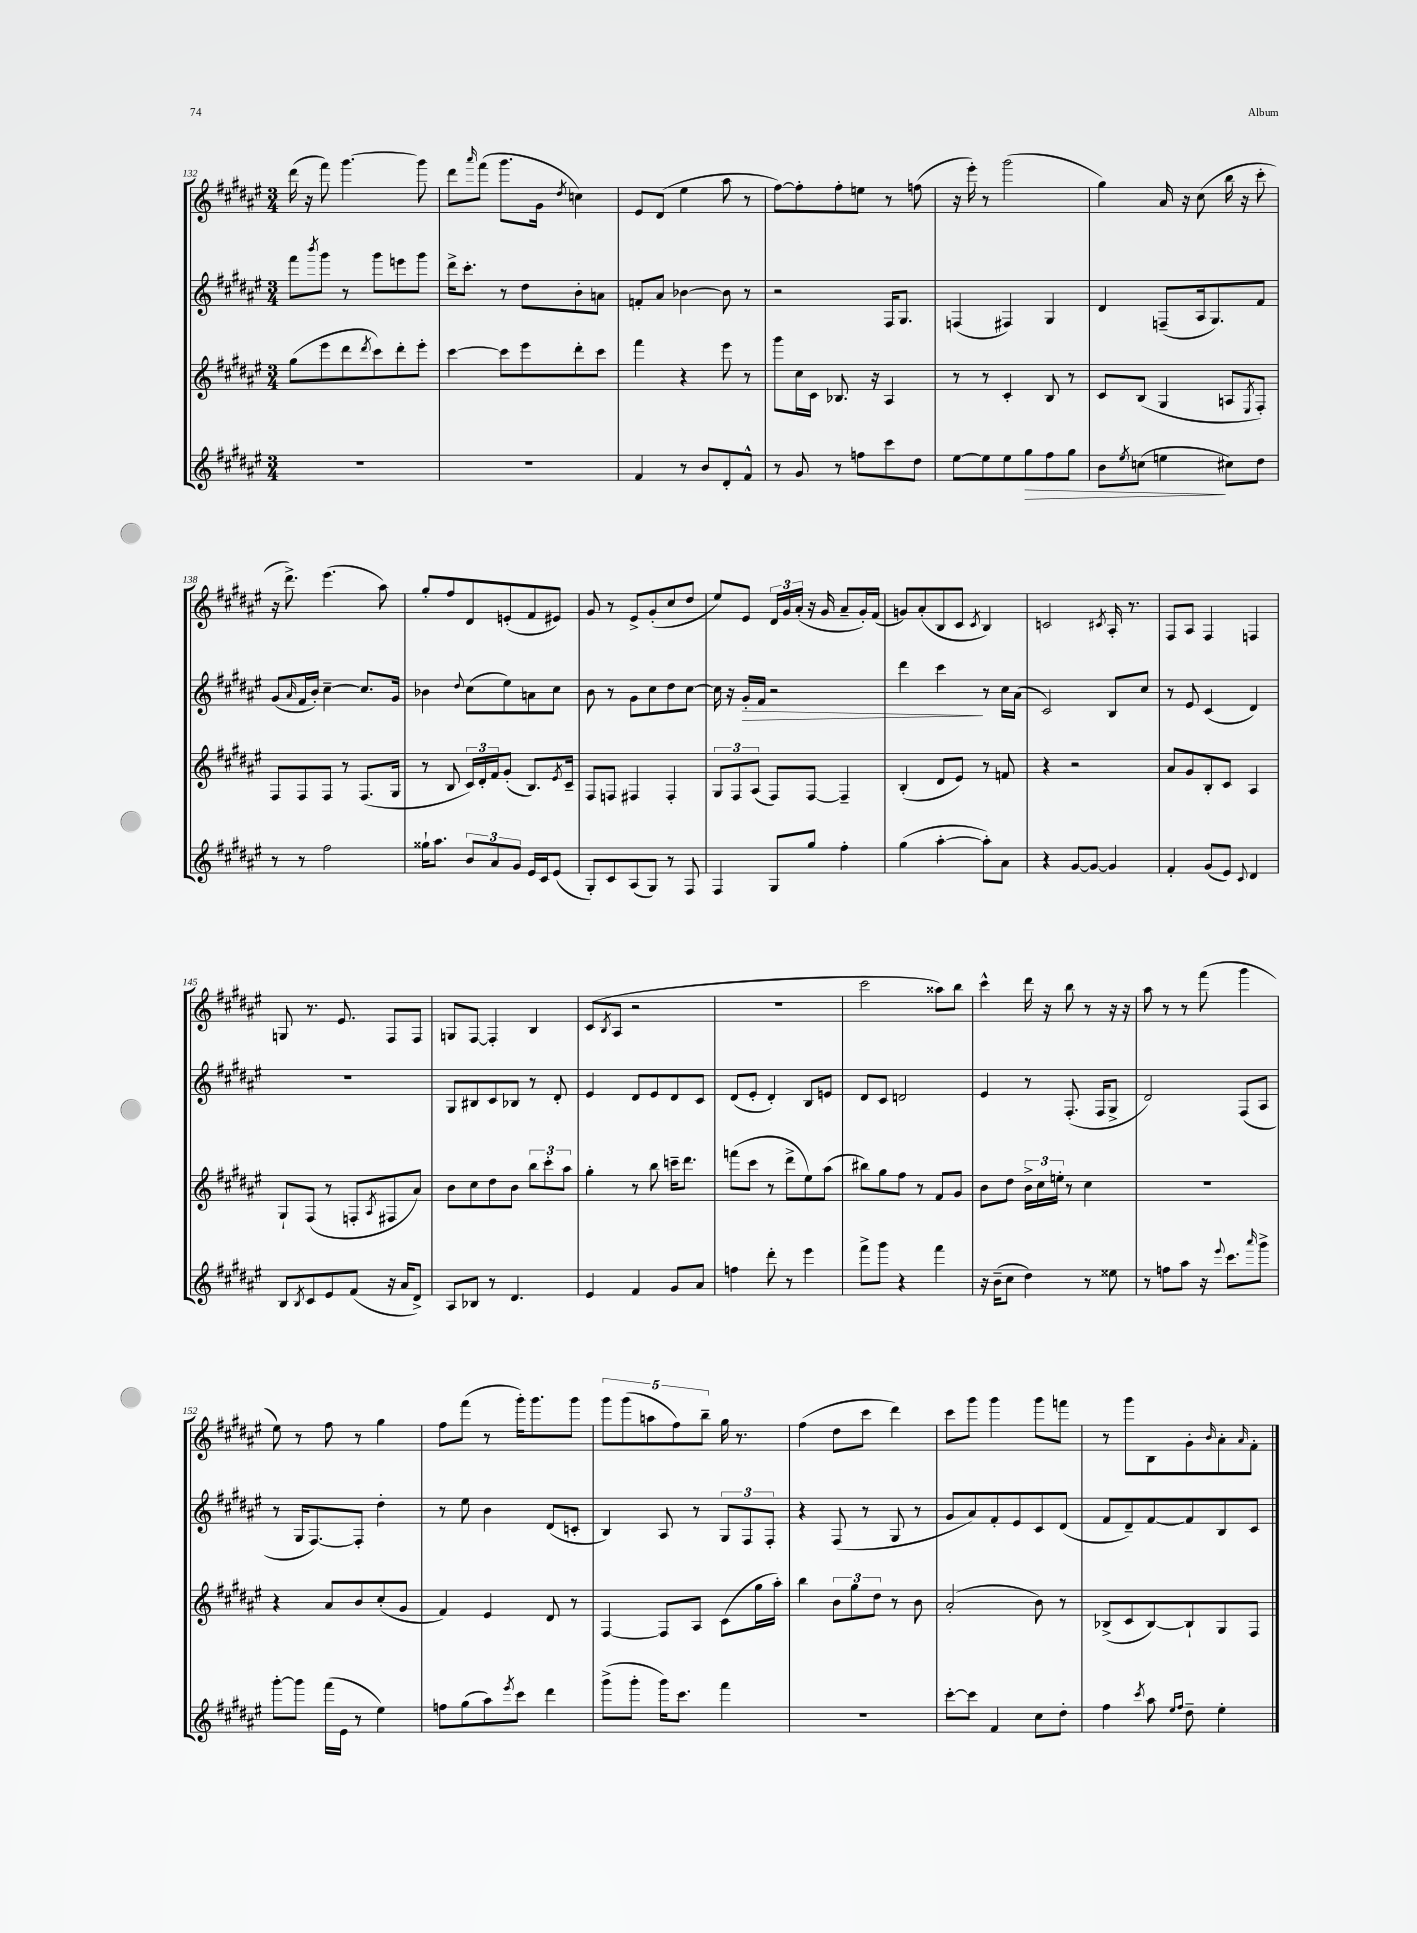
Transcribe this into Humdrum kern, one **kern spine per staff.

**kern	**kern	**kern	**kern
*staff4	*staff3	*staff2	*staff1
*clefG2	*clefG2	*clefG2	*clefG2
*k[f#c#g#d#a#e#]	*k[f#c#g#d#a#e#]	*k[f#c#g#d#a#e#]	*k[f#c#g#d#a#e#]
*M3/4	*M3/4	*M3/4	*M3/4
2.r	(8gg#	8fff#	(16ddd#
.	.	.	16r
.	.	8qbbb	.
.	8eee#	8ggg#	8fff#)
.	8ddd#	8r	[4.ggg#
.	8qddd#	.	.
.	8ccc#)	8ggg#	.
.	8ddd#'	8eee	.
.	8eee#'	8ggg#	8ggg#]
=	=	=	=
2.r	[4ccc#	16ddd#^	8ddd#
.	.	8.ccc#'	.
.	.	.	16qqaaa#
.	.	.	(8fff#
.	8ccc#]	8r	8.ggg#
.	8eee#	8dd#	.
.	.	.	16g#
.	.	.	8qdd#
.	8ddd#'	8b'	4cc)
.	8ccc#	8a	.
=	=	=	=
4f#	4fff#	8f'	8e#
.	.	8a#	(8d#
8r	4r	[4b-	4ee#
8b	.	.	.
8d#'	8eee#	8b-]	8aa#
8f#^^	8r	8r	8r
=	=	=	=
8r	8ggg#	2r	[8ff#)
8g#	16cc#	.	8ff#']
.	16c#	.	.
8r	8.B-	.	8ff#'
8ff	.	.	8ee
.	16r	.	.
8ccc#	4A#	16F#	8r
.	.	8.G#	.
8dd#	.	.	(8ff
=	=	=	=
[8ee#	8r	(4F	16r
.	.	.	16eee#')
8ee#]	8r	.	8r
8ee#	4c#'	4F#)	(2ggg#
8gg#	.	.	.
8ff#	8B	4G#	.
8gg#	8r	.	.
=	=	=	=
8b	8c#	4d#	4gg#)
8qee#	.	.	.
(8cc	(8B	.	.
4ee	4G#	(8F~	16a#
.	.	.	16r
.	.	16A#	(8cc#
.	.	8.G#)	.
8cc#)	8A	.	16bb
.	.	.	16r
.	8qE#	.	.
8dd#	8F#')	8f#	8ccc#'
=	=	=	=
8r	8F#	(8g#	16r
.	.	.	8.ddd#^)
.	.	16qqa#	.
8r	8F#	16f#	.
.	.	16b')	.
2ff#	8F#	[4cc#~	(4.eee#
.	8r	.	.
.	(8.F#	8.cc#]	.
.	.	.	8aa#)
.	16G#	16g#	.
=	=	=	=
16gg##`	8r	4b-	8gg#'
8.aa#	.	.	.
.	8B	.	8ff#
.	.	8qqdd#	.
12b	24c#)	(8cc#	8d#
.	24d#'	.	.
12a#	24f#	.	.
.	(8g#'	8ee#)	(8e'
12g#	.	.	.
16e#	8.B)	8a	8f#
16c#	.	.	.
(8e#	.	8cc#	8e#)
.	8qe#	.	.
.	16c#~	.	.
=	=	=	=
8G#')	8F#	8b	8g#
8c#	8F	8r	8r
(8A#	4F#	8g#	8e#^
8G#)	.	8cc#	(8g#'
8r	4F#'	8dd#	8cc#
8F#	.	[8cc#	8dd#
=	=	=	=
4F#	12G#	16cc#]	8ee#)
.	.	16r	.
.	12F#	.	.
.	.	16g#'	8e#
.	(12A#	.	.
.	.	16f#	.
8G#	8F#)	2r	24d#
.	.	.	24g#
.	.	.	(24a#'
8gg#	[8F#	.	16r
.	.	.	16g#
4ff#'	4F#~]	.	8a#~
.	.	.	16g#')
.	.	.	(16f#
=	=	=	=
(4gg#	(4B'	4ddd#	8g)
.	.	.	(8a#'
[4aa#'	8d#	4ccc#	8B
.	8e#)	.	8c#
.	.	.	8qc#
8aa#'])	8r	8r	4B)
8a#	8f	16cc#	.
.	.	(16a#	.
=	=	=	=
4r	4r	2c#)	2c
[8g#	2r	.	.
8g#_	.	.	.
.	.	.	8qc#
4g#]	.	8B	16A#'
.	.	.	8.r
.	.	8cc#	.
=	=	=	=
4f#'	8a#	8r	8F#
.	8g#	8e#	8A#
(8g#	8B'	(4c#	4F#
8e#)	8c#	.	.
8qqc#	.	.	.
4d#	4A#	4d#)	4F
=	=	=	=
8B	8G#`	2.r	8G
8qB	.	.	.
8c#	(8F#	.	8.r
8e#	8r	.	.
.	.	.	8.e#
(8f#	8F'	.	.
.	8qA#	.	.
16r	8F#	.	8F#
16a#	.	.	.
8d#^)	8a#)	.	8F#
=	=	=	=
8A#	8b	8G#	8G
8B-	8cc#	8B#	[8F#
8r	8dd#	8c#	4F#']
4.d#	8b	8B-	.
.	12bb	8r	4B
.	12ccc#'	.	.
.	.	8d#'	.
.	12aa#	.	.
=	=	=	=
4e#	4gg#'	4e#	(8c#
.	.	.	8qB
.	.	.	8A#
4f#	8r	8d#	2r
.	8bb	8e#	.
8g#	16ccc~	8d#	.
.	8.ddd#	.	.
8a#	.	8c#	.
=	=	=	=
4ff	(8fff	(8d#	2.r
.	8ccc#	8e#'	.
8ddd#'	8r	4d#')	.
8r	8ddd#^	.	.
4eee#	8ee#)	8B	.
.	(8aa#	8e	.
=	=	=	=
8fff#^	8bb#)	8d#	2ccc#
8ggg#	8gg#	8c#	.
4r	8ff#	2d	.
.	8r	.	.
4fff#	8f#	.	8aa##)
.	8g#	.	8bb
=	=	=	=
16r	8b	4e#	4ccc#^^
(16b~	.	.	.
8cc#	8dd#	.	.
4dd#)	24b^	8r	16ddd#
.	24cc#	.	.
.	.	.	16r
.	24ee'	.	.
.	8r	(8.F#'	8bb
8r	4cc#	.	8r
.	.	16F#	.
8ee##	.	8G#^	16r
.	.	.	16r
=	=	=	=
8r	2.r	2d#)	8aa#
8ff	.	.	8r
8aa#	.	.	8r
16r	.	.	(8fff#
8qqeee#	.	.	.
8.ccc#	.	.	.
.	.	(8F#	4ggg#
16qqaaa#	.	.	.
8ggg#^	.	8A#	.
=	=	=	=
[8ggg#'	4r	8r	8ee#)
8ggg#]	.	16G#	8r
.	.	[8.F#)	.
(16fff#	8a#	.	8ff#
16e#	.	.	.
8r	8b	8F#']	8r
4ee#)	(8cc#'	4dd#'	4gg#
.	8g#	.	.
=	=	=	=
8ff	4f#)	8r	8ff#
(8gg#	.	8ee#	(8fff#
8aa#)	4e#	4b	8r
8qeee#	.	.	.
8ccc#	.	.	16ggg#')
.	.	.	8.ggg#
4ddd#	8d#	(8d#	.
.	8r	8c'	8ggg#
=	=	=	=
(8ggg#^	[4F#	4B)	10ggg#
.	.	.	(10ggg#
8ggg#'	.	.	.
.	.	.	10aa
16ggg#)	8F#]	8A#	.
.	.	.	10ff#)
8.ccc#	.	.	.
.	8A#	8r	.
.	.	.	10bb~
4fff#	(8c#	12G#	16gg#
.	.	.	8.r
.	.	12F#	.
.	16gg#	.	.
.	.	12F#'	.
.	16aa#')	.	.
=	=	=	=
2.r	4bb	4r	(4ff#
.	12b	(8F#	8dd#
.	12gg#	.	.
.	.	8r	8ccc#
.	12dd#	.	.
.	8r	8G#	4ddd#)
.	8b	8r	.
=	=	=	=
[8ccc#'	(2a#'	8g#	8ccc#
8ccc#]	.	8a#)	8ggg#
4f#	.	8f#'	4ggg#
.	.	8e#	.
8cc#	8b)	8c#	8ggg#
8dd#'	8r	(8d#	8fff
=	=	=	=
4ff#	(8B-^	8f#	8r
.	8c#	8d#~)	8ggg#
8qccc#	.	.	.
8aa#	[8B-)	[8f#	8B
16qqee#	.	.	.
16qqff#	.	.	.
8dd#~	8B-`]	8f#]	8g#'
.	.	.	16qqb
4ee#'	8G#	8B	8a#'
.	.	.	16qqa#
.	8F#	8c#	8f#'
==	==	==	==
*-	*-	*-	*-
